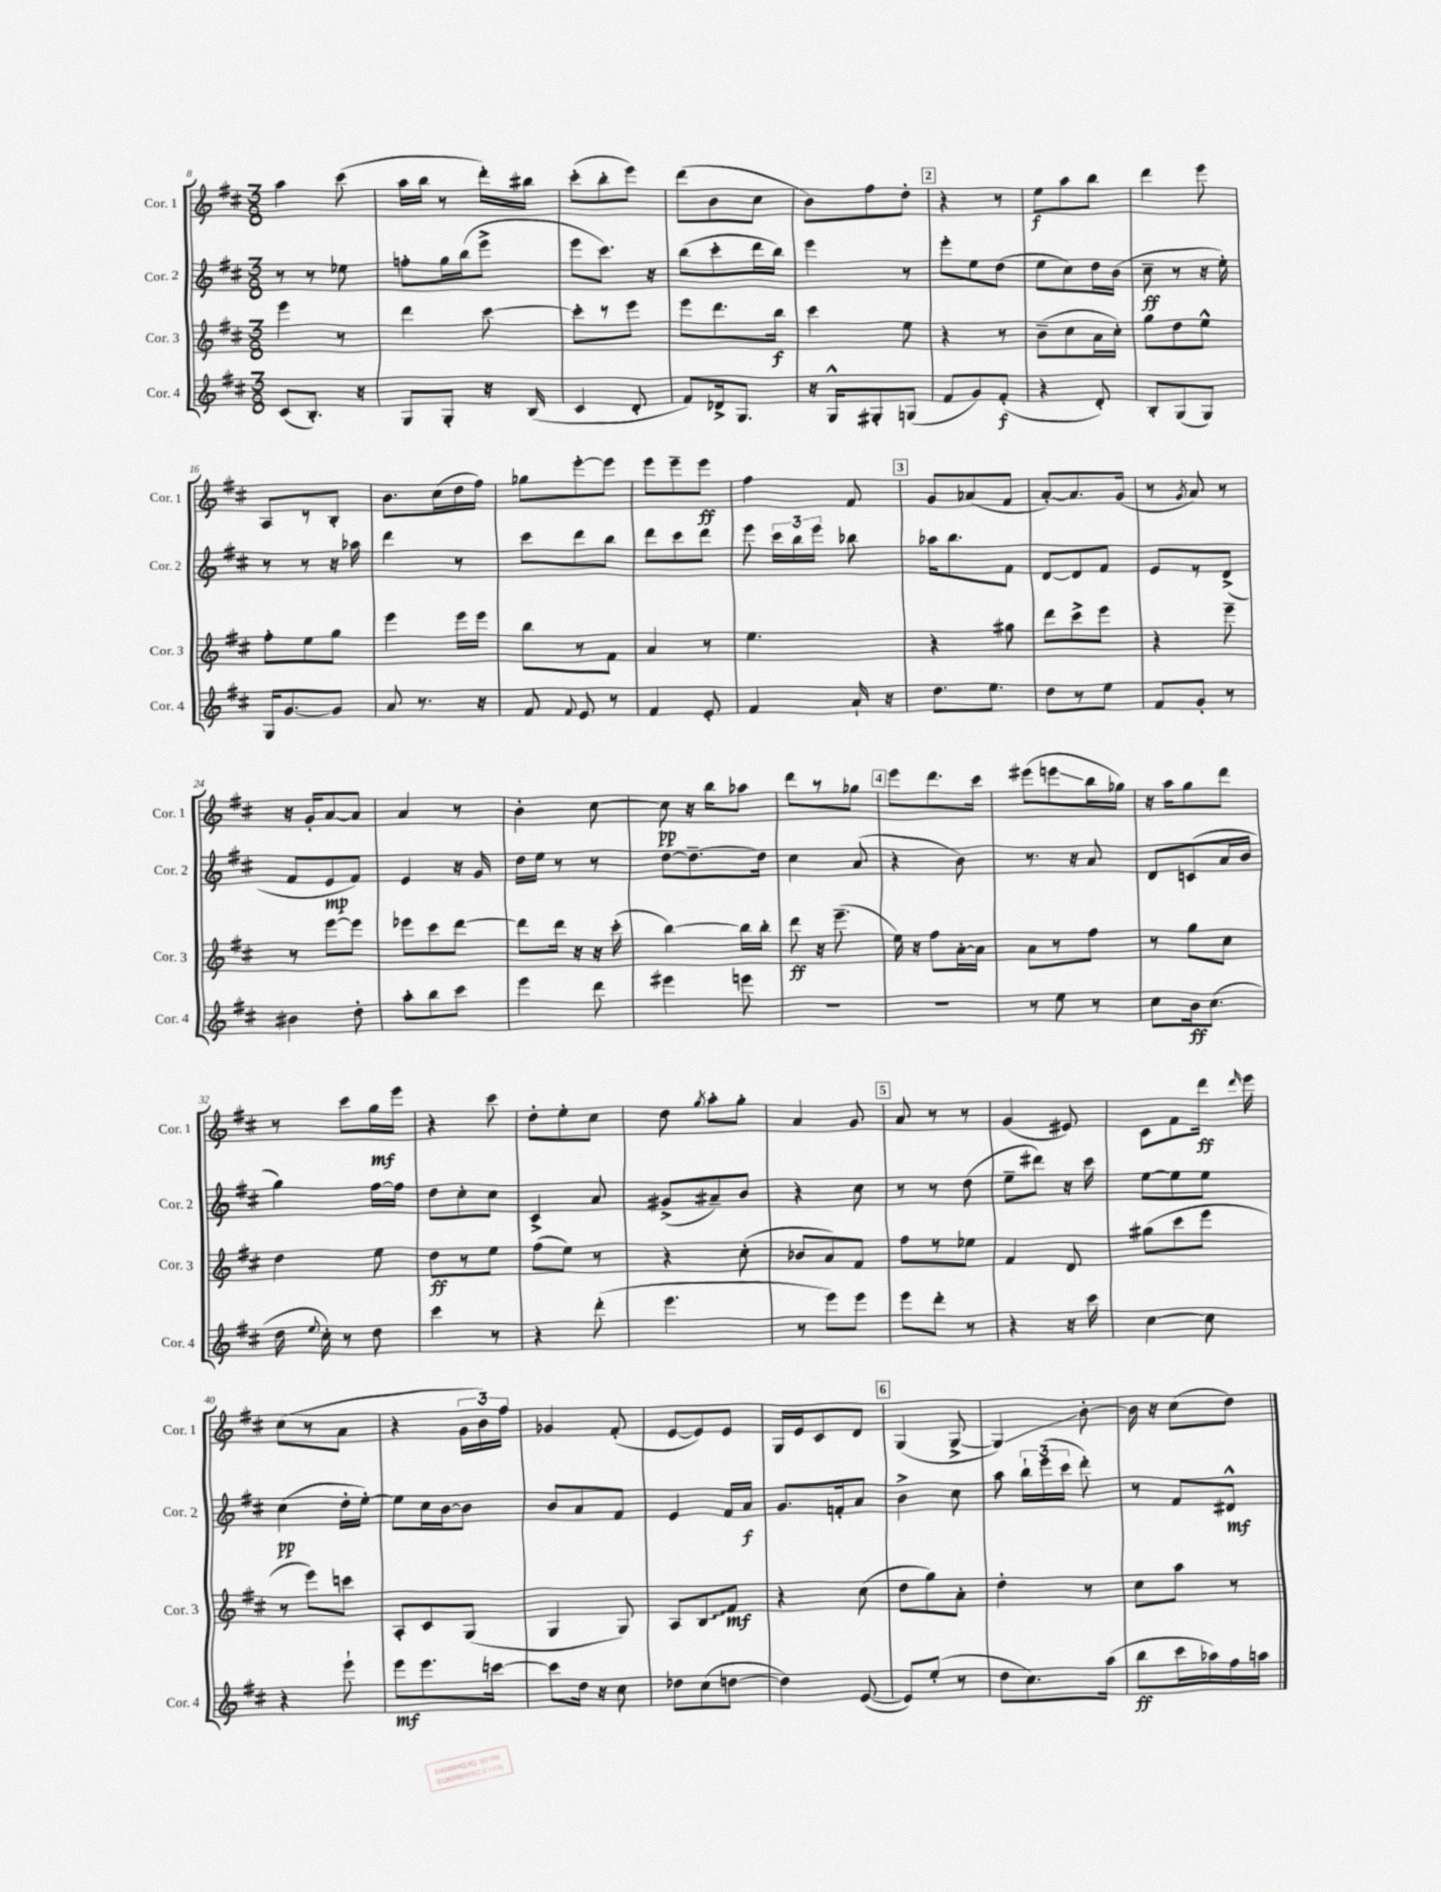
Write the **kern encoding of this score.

**kern	**kern	**kern	**kern
*staff4	*staff3	*staff2	*staff1
*clefG2	*clefG2	*clefG2	*clefG2
*k[f#c#]	*k[f#c#]	*k[f#c#]	*k[f#c#]
*M3/8	*M3/8	*M3/8	*M3/8
(8c#/L	4eee\	8r	4aa\
8.B'/J)	.	8r	.
.	8r	8ee-\	(8ccc#\
16r	.	.	.
=	=	=	=
8G/L	4ddd\	8ff'\L	16aa\LL
.	.	.	16bb\JJ
8G'/J	.	16gg\L	8r
.	.	(16bb\J	.
16r	[8ccc#\	8eee^\J	16ddd'\LL)
(16B/	.	.	16bb#\JJ
=	=	=	=
4c#/	8ccc#'\]L	8eee\L	(8ccc#'\L
.	8r	8.ccc#\J)	8bb'\
8d'/	8eee\J	.	8eee\J)
.	.	16r	.
=	=	=	=
8f#/L)	8eee\L	(8bb\L	(8ddd\L
16d-^/k	8.ddd\	8ccc#'\	8b\
8.G/J	.	.	.
.	.	16ddd\L	8cc#\J
.	16bb\Jk	16bb\JJ)	.
=	=	=	=
16r	4ccc#\	4eee\	8b\L)
16G^^/LK	.	.	.
8G#'/	.	.	8ff#\
(8G/J	8ee\	8r	8dd'\J
=	=	=	=
8f#/L	4r	8eee'\L	4r
8g/)	.	8ee\	.
(8f#'/J	8r	(8dd\J	8r
=	=	=	=
4r	(8b~\L	8ee\L	8ee\L
.	8cc#\	8cc#\)	8aa\
8d'/)	16a\L	16dd\L	8bb\J
.	16cc#'\JJ)	(16b\JJ	.
=	=	=	=
8B'/L	8gg\L	8cc#~\	4ddd\
(8G/	8dd\	8r	.
8G/J)	8ee^^\J	16r	8eee\
.	.	16ee'\)	.
=	=	=	=
16G/LK	8ff#'\L	8r	8A/L
[8.g/	.	.	.
.	8ee\	8r	8r
8g/]J	8gg\J	16r	8B'/J
.	.	16aa-\	.
=	=	=	=
8a/	4eee\	4ddd\	8.b\L
8.r	.	.	.
.	.	.	(16cc#\L
.	16eee\LL	8r	16dd\
16r	16eee\JJ	.	16ff#\JJ)
=	=	=	=
8f#/	8bb\L	8ccc#\L	8gg-\L
8qqf#/	.	.	.
8e/	8r	8ddd\	[8eee'\
8r	8f#\J	8bb\J	8eee\]J
=	=	=	=
4f#/	4a/	8ddd\L	8eee\L
.	.	8ccc#\	8eee~\
8e'/	8r	8ddd\J	8eee\J
=	=	=	=
4f#/	4.ee\	8eee\	4ff#\
.	.	24ccc#\LL	.
.	.	24bb\	.
.	.	24eee\JJ	.
16a`/	.	8bb-\	8f#/
16r	.	.	.
=	=	=	=
8.dd\L	4r	16aa-\LK	8g/L
.	.	8.bb\	.
.	.	.	(8a-/
8.ee\J	.	.	.
.	8gg#\	8f#\J	8f#/J
=	=	=	=
8dd\L	8ddd\L	[8d/L	[8a'/L)
8r	8ccc#^\	8d/]	8.a/]
8ee\J	8eee\J	8f#/J	.
.	.	.	(16g/Jk
=	=	=	=
8f#/L	4r	8e/L	8r
.	.	.	8qg/
8g'/J	.	8r	8a/)
8r	8eee~\	(8d^/J	8r
=	=	=	=
4b#\	8r	8f#/L	16r
.	.	.	16g'/LK
.	[8eee\L	8e/	[8a/
8dd'\	8eee\]J	8f#/J)	8a/]J
=	=	=	=
8aa'\L	8eee-\L	4e/	4a/
8bb\	8ccc#\	.	.
8ccc#\J	[8ddd\J	16r	8r
.	.	16g/	.
=	=	=	=
4eee\	8ddd\]L	16dd\LL	4b'\
.	.	16ee\JJ	.
.	16ddd\Jk	8r	.
.	16r	.	.
8ddd\	16r	8r	[8cc#\
.	(16ccc#'\	.	.
=	=	=	=
4eee#\	[4bb\)	[8dd\L	8cc#\]
.	.	8.dd~\_	16r
.	.	.	16bb\LK
8eee\	16bb\]LL	.	8aa-\J
.	16bb'\JJ	16dd\]Jk	.
=	=	=	=
4.r	8ddd\	4cc#\	8ddd\L
.	16r	.	8r
.	(8.eee~\	.	.
.	.	(8a/	8gg-\J
=	=	=	=
4.r	16ee\)	4r	8eee\L
.	16r	.	.
.	8ff#\L	.	8.ddd\
.	[16a'\L	8b\)	.
.	16a\]JJ	.	16ccc#\Jk
=	=	=	=
8r	8a\L	8.r	(8eee#\L
8ee\	8r	.	8eee\
.	.	16r	.
8r	8ff#\J	8a/	16bb\L
.	.	.	16gg-\JJ)
=	=	=	=
8cc#\L	8r	8d/L	16r
.	.	.	16aa\LK
16b\k	8gg\L	(8c/	8gg\
(8.cc#\J	.	.	.
.	8cc#\J	16a/L	8ddd\J
.	.	16b/JJ	.
=	=	=	=
16dd\	4dd\	4gg\)	8r
8qqee/	.	.	.
16cc#'\)	.	.	.
8r	.	.	8ccc#\L
8dd\	8ee\	[16ff#\LL	16gg\L
.	.	16ff#\]JJ	16eee\JJ
=	=	=	=
4ccc#\	8dd\L	8dd\L	4r
.	8r	8cc#'\	.
8r	8ee\J	8cc#\J	8ccc#\
=	=	=	=
4r	(8ff#\L	4c#^/	8dd'\L
.	8ee\J)	.	8ee'\
(8ddd'\	8r	8a/	8cc#\J
=	=	=	=
4.eee\	4r	(8g#^/L	8dd\
.	.	.	8qgg/
.	.	8a#~/)	8aa'\L
.	(8cc#'\	8b/J	8gg'\J
=	=	=	=
8r	8b-/L	4r	4a/
8eee\L)	8a/)	.	.
8eee\J	8f#/J	8cc#\	8g/
=	=	=	=
8eee\L	8ff#\L	8r	8a/
8ddd'\J	8r	8r	8r
8r	8ee-\J	(8dd\	8r
=	=	=	=
4r	4f#/	8ee~\L	(4g/
.	.	8ddd#\J)	.
16r	8d/	16r	8e#/)
16ccc#\	.	16ccc#\	.
=	=	=	=
[4cc#\	(8gg#\L	[8ee\L	8c#\L
.	8ccc#\	8ee\]	8f#\
8cc#\]	8eee\J	8ee\J	16ddd\Jk
.	.	.	16qqddd/
.	.	.	16eee\
=	=	=	=
4r	8r	(4cc#\	(8cc#\L
.	8eee\L)	.	8r
8eee`\	8ccc\J	16dd'\LL	8a\J
.	.	[16ee'\JJ)	.
=	=	=	=
8eee\L	8A'/L	8ee\]L	4r
8.eee\	8c#/	16cc#\L	.
.	.	[16b\J	.
.	(8G/J	8b\]J	24g\LL
.	.	.	24b\)
[16ccc\Jk	.	.	.
.	.	.	24ff#\JJ
=	=	=	=
8ccc\]L	4G/	8b/L	4g-/
16dd\Jk	.	8a/	.
16r	.	.	.
8cc#\	8G/)	8f#/J	(8f#'/
=	=	=	=
8dd-\L	8A/L	4e/	[8e/L
(8cc#\	8B/	.	8e/])
[8dd\J	8f#/J	16f#/LL	8e/J
.	.	16a/JJ	.
=	=	=	=
4dd\])	4r	8.g/L	16G/LL
.	.	.	16e/J
.	.	.	8c#/
.	.	16f'/k	.
([8e/	(8cc#\	8a/J	8d/J
=	=	=	=
8e/]L)	8dd\L	4b^\	(4G/
(8ee'/J	8gg\)	.	.
8r	8a'\J	8cc#\	[8G^/
=	=	=	=
8dd\L	4dd'\	8aa\	4G/])
8.cc#\)	.	24bb`\LL	.
.	.	(24eee\	.
.	.	24ccc#\JJ	.
.	8r	8ddd'\)	[8b'\
(16aa\Jk	.	.	.
=	=	=	=
8bb\L	8cc#\L	8r	16b\]
.	.	.	16r
16ccc#\L	8aa\J	8f#/L	(8cc#\L
16aa-\)	.	.	.
16ff#\	8r	8d#^^/J	8dd\J)
16aa\JJ	.	.	.
==	==	==	==
*-	*-	*-	*-
